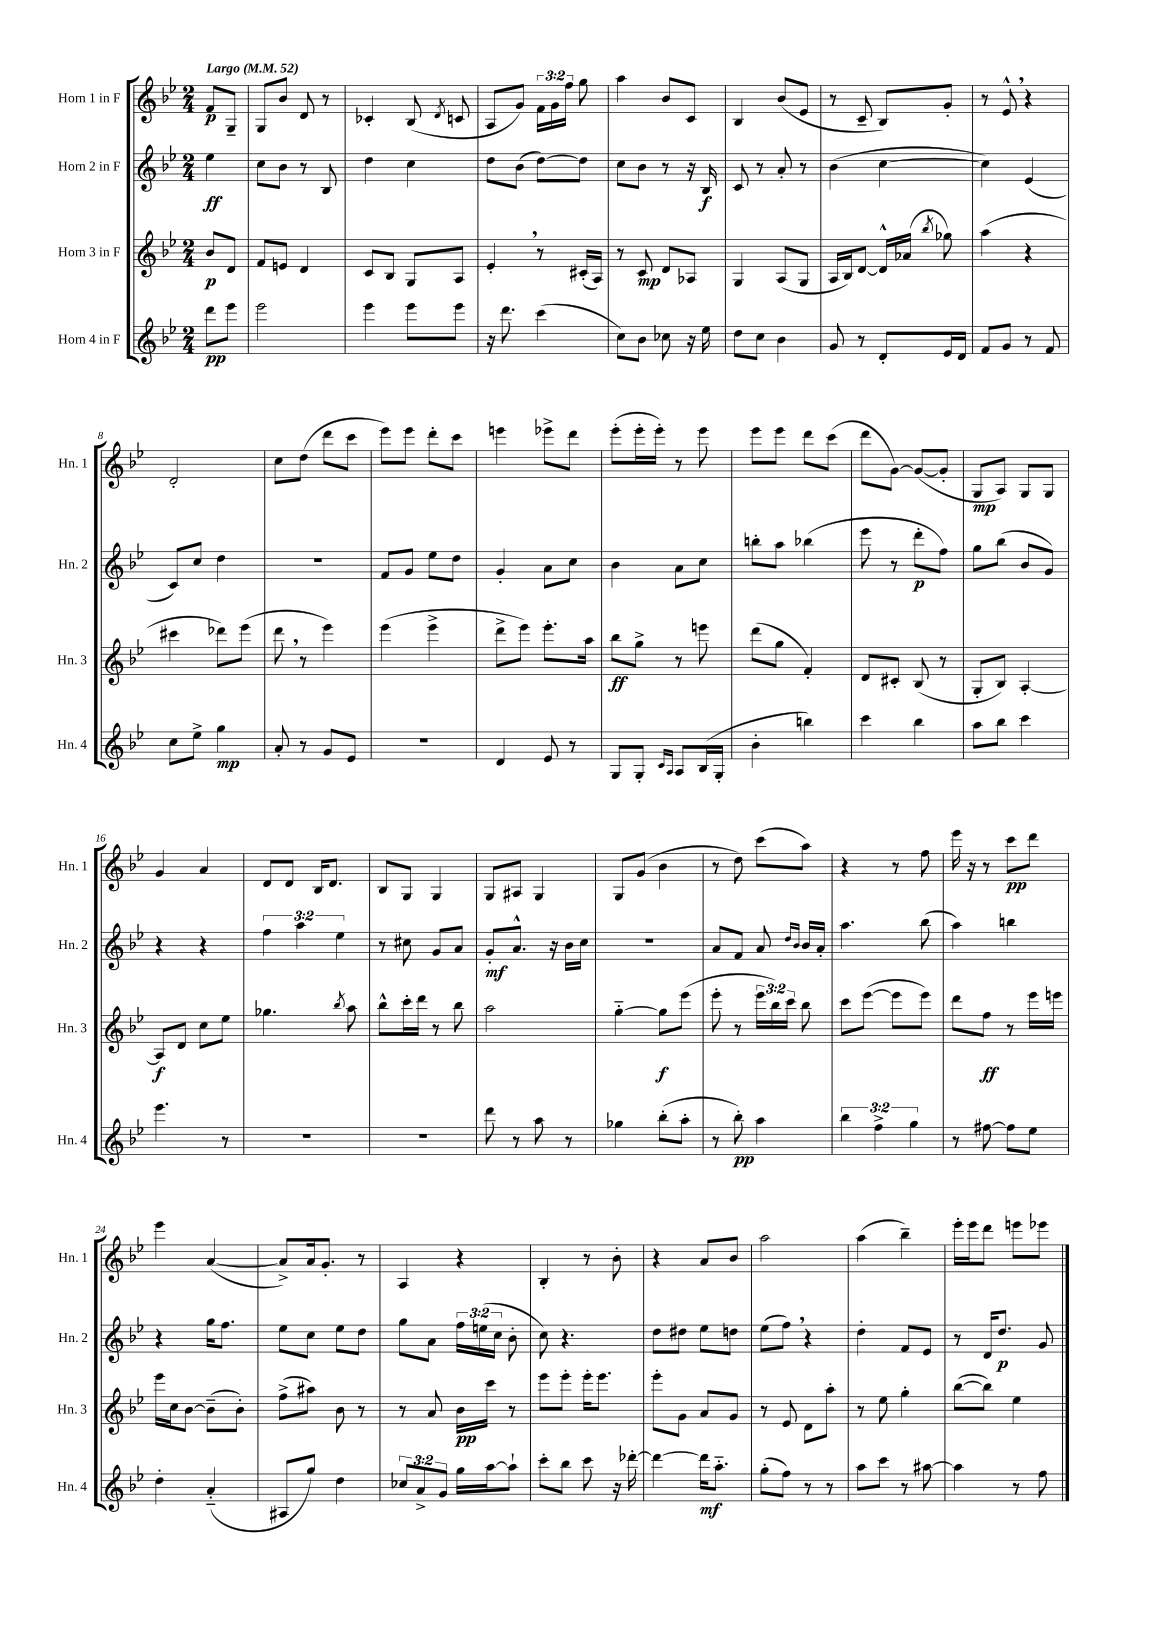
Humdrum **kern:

**kern	**dynam	**kern	**dynam	**kern	**dynam	**kern	**dynam
*part4	*part4	*part3	*part3	*part2	*part2	*part1	*part1
*staff4	*staff4	*staff3	*staff3	*staff2	*staff2	*staff1	*staff1
*I"Horn 4 in F	*	*I"Horn 3 in F	*	*I"Horn 2 in F	*	*I"Horn 1 in F	*
*I'Hn. 4	*	*I'Hn. 3	*	*I'Hn. 2	*	*I'Hn. 1	*
*clefG2	*	*clefG2	*	*clefG2	*	*clefG2	*
*k[b-e-]	*	*k[b-e-]	*	*k[b-e-]	*	*k[b-e-]	*
*M2/4	*	*M2/4	*	*M2/4	*	*M2/4	*
*MM52	*	*MM52	*	*MM52	*	*MM52	*
=	=	=	=	=	=	=	=
!	!	!	!	!	!	!LO:TX:a:B:t=Largo	!
8ddd\L	pp	8b-/L	p	4ee-\	ff	8f/L	p
8eee-\J	.	8d/J	.	.	.	8G~/J	.
=1	=1	=1	=1	=1	=1	=1	=1
2eee-\	.	8f/L	.	8cc\L	.	8G/L	.
.	.	8en/J	.	8b-\J	.	8b-/J	.
.	.	4d/	.	8r	.	8d/	.
.	.	.	.	8B-/	.	8r	.
=2	=2	=2	=2	=2	=2	=2	=2
4eee-\	.	8c/L	.	4dd\	.	4c-X'/	.
.	.	8B-/J	.	.	.	.	.
8eee-\L	.	8G/L	.	4cc\	.	(8B-/	.
.	.	.	.	.	.	8qd/	.
8eee-\J	.	8A/J	.	.	.	8cn/	.
=3	=3	=3	=3	=3	=3	=3	=3
16r	.	4e-',/	.	8dd\L	.	8A/L	.
8.ddd\	.	.	.	.	.	.	.
.	.	.	.	(8b-\J	.	8g/J)	.
(4ccc\	.	8r	.	[8dd\L)	.	24f\LL	.
.	.	.	.	.	.	24g\	.
.	.	.	.	.	.	24ff\JJ	.
.	.	(16c#X'/LL	.	8dd\J]	.	8gg\	.
.	.	16A/JJ)	.	.	.	.	.
=4	=4	=4	=4	=4	=4	=4	=4
8cc\L)	.	8r	.	8cc\L	.	4aa\	.
8b-\J	.	8c/	mp	8b-\J	.	.	.
8cc-X\	.	8d/L	.	8r	.	8b-/L	.
16r	.	8A-X/J	.	16r	.	8c/J	.
16ee-\	.	.	.	16B-/	f	.	.
=5	=5	=5	=5	=5	=5	=5	=5
8dd\L	.	4G/	.	8c/	.	4B-/	.
8cc\J	.	.	.	8r	.	.	.
4b-\	.	(8A/L	.	8a'/	.	(8b-/L	.
.	.	8G/J	.	8r	.	8e-/J	.
=6	=6	=6	=6	=6	=6	=6	=6
8g/	.	16A/LL	.	(4b-\	.	8r	.
.	.	16B-/J)	.	.	.	.	.
8r	.	[8d/J	.	.	.	8c~/	.
8d'/L	.	16d^^/LL]	.	[4cc\	.	8B-/L)	.
.	.	(16a-X/JJ	.	.	.	.	.
.	.	8qbb-/	.	.	.	.	.
16e-/L	.	8gg-X\)	.	.	.	8g'/J	.
16d/JJ	.	.	.	.	.	.	.
=7	=7	=7	=7	=7	=7	=7	=7
8f/L	.	(4aa\	.	4cc\])	.	8r	.
8g/J	.	.	.	.	.	8e-^^,/	.
8r	.	4r	.	(4e-/	.	4r	.
8f/	.	.	.	.	.	.	.
!!LO:LB:g=z
=8	=8	=8	=8	=8	=8	=8	=8
8cc\L	.	4ccc#X\	.	8c/L)	.	2d'/	.
8ee-^\J	.	.	.	8cc/J	.	.	.
4gg\	mp	8ddd-X\L)	.	4dd\	.	.	.
.	.	(8eee-\J	.	.	.	.	.
=9	=9	=9	=9	=9	=9	=9	=9
8a'/	.	8ddd,\	.	2r	.	8cc\L	.
8r	.	8r	.	.	.	(8dd\J	.
8g/L	.	4eee-\)	.	.	.	8ddd\L	.
8e-/J	.	.	.	.	.	8ccc\J	.
=10	=10	=10	=10	=10	=10	=10	=10
2r	.	(4eee-\	.	8f/L	.	8eee-\L)	.
.	.	.	.	8g/J	.	8eee-\J	.
.	.	4eee-^\	.	8ee-\L	.	8ddd'\L	.
.	.	.	.	8dd\J	.	8ccc\J	.
=11	=11	=11	=11	=11	=11	=11	=11
4d/	.	8ddd^\L	.	4g'/	.	4eeen\	.
.	.	8eee-\J)	.	.	.	.	.
8e-/	.	8.eee-'\L	.	8a\L	.	8eee-X^\L	.
8r	.	.	.	8cc\J	.	8ddd\J	.
.	.	16aa\Jk	.	.	.	.	.
=12	=12	=12	=12	=12	=12	=12	=12
8G/L	.	8bb-\L	ff	4b-\	.	(8eee-'\L	.
8G'/J	.	8gg^\J	.	.	.	16eee-'\L	.
.	.	.	.	.	.	16eee-'\JJ)	.
16qqc/LL	.	.	.	.	.	.	.
16qqA/JJ	.	.	.	.	.	.	.
8A/L	.	8r	.	8a\L	.	8r	.
(16B-/L	.	8eeen\	.	8cc\J	.	8eee-\	.
16G'/JJ	.	.	.	.	.	.	.
=13	=13	=13	=13	=13	=13	=13	=13
4b-'\	.	(8ddd\L	.	8bbn'\L	.	8eee-\L	.
.	.	8gg\J	.	8aa\J	.	8eee-\J	.
4bbn\)	.	4f'/)	.	(4bb-X\	.	8ddd\L	.
.	.	.	.	.	.	(8ccc\J	.
=14	=14	=14	=14	=14	=14	=14	=14
4ccc\	.	8d/L	.	8eee-\	.	8ddd\L	.
.	.	8c#X'/J	.	8r	.	[8g\J)	.
4bb-\	.	(8B-/	.	8ddd'\L	p	(8g/L_	.
.	.	8r	.	8ff\J)	.	8g'/J]	.
=15	=15	=15	=15	=15	=15	=15	=15
8aa\L	.	8G'/L	.	8gg\L	.	8G/L	mp
8bb-\J	.	8B-/J)	.	(8bb-\J	.	8A/J)	.
4ccc\	.	[4A'/	.	8b-/L	.	8G/L	.
.	.	.	.	8g/J)	.	8G/J	.
!!LO:LB:g=z
=16	=16	=16	=16	=16	=16	=16	=16
4.eee-\	.	8A/L]	f	4r	.	4g/	.
.	.	8d/J	.	.	.	.	.
.	.	8cc\L	.	4r	.	4a/	.
8r	.	8ee-\J	.	.	.	.	.
=17	=17	=17	=17	=17	=17	=17	=17
2r	.	4.gg-X\	.	6ff\	.	8d/L	.
.	.	.	.	.	.	8d/J	.
.	.	.	.	6aa\	.	.	.
.	.	.	.	.	.	16B-/KL	.
.	.	.	.	.	.	8.d/J	.
.	.	.	.	6ee-\	.	.	.
.	.	8qbb-/	.	.	.	.	.
.	.	8aa\	.	.	.	.	.
=18	=18	=18	=18	=18	=18	=18	=18
2r	.	8bb-^^\L	.	8r	.	8B-/L	.
.	.	16ccc'\L	.	8cc#X\	.	8G/J	.
.	.	16ddd\JJ	.	.	.	.	.
.	.	8r	.	8g/L	.	4G/	.
.	.	8bb-\	.	8a/J	.	.	.
=19	=19	=19	=19	=19	=19	=19	=19
8ddd\	.	2aa\	.	8g'/L	mf	8G/L	.
8r	.	.	.	8.a^^/J	.	8A#X/J	.
8aa\	.	.	.	.	.	4G/	.
.	.	.	.	16r	.	.	.
8r	.	.	.	16b-\LL	.	.	.
.	.	.	.	16cc\JJ	.	.	.
=20	=20	=20	=20	=20	=20	=20	=20
4gg-X\	.	[4gg\	.	2r	.	8G/L	.
.	.	.	.	.	.	(8g/J	.
(8bb-'\L	.	8gg\L]	f	.	.	4b-\	.
8aa'\J	.	(8eee-\J	.	.	.	.	.
=21	=21	=21	=21	=21	=21	=21	=21
8r	.	8eee-'\	.	8a/L	.	8r	.
8bb-'\)	pp	8r	.	8f/J	.	8dd\)	.
4aa\	.	24eee-\LL	.	8a/	.	(8ccc\L	.
.	.	24bb-\)	.	.	.	.	.
.	.	24ccc\JJ	.	.	.	.	.
.	.	.	.	16qqdd/LL	.	.	.
.	.	.	.	16qqb-/JJ	.	.	.
.	.	8bb-\	.	16b-/LL	.	8aa\J)	.
.	.	.	.	16a'/JJ	.	.	.
=22	=22	=22	=22	=22	=22	=22	=22
6bb-\	.	8ccc\L	.	4.aa\	.	4r	.
.	.	([8eee-\J	.	.	.	.	.
6ff^\	.	.	.	.	.	.	.
.	.	8eee-\L]	.	.	.	8r	.
6gg\	.	.	.	.	.	.	.
.	.	8eee-\J)	.	(8bb-\	.	8ff\	.
=23	=23	=23	=23	=23	=23	=23	=23
8r	.	8ddd\L	.	4aa\)	.	16eee-\	.
.	.	.	.	.	.	16r	.
[8ff#X\	.	8ff\J	ff	.	.	8r	.
8ff#\L]	.	8r	.	4bbn\	.	8ccc\L	pp
8ee-\J	.	16eee-\LL	.	.	.	8ddd\J	.
.	.	16eeen\JJ	.	.	.	.	.
!!LO:LB:g=z
=24	=24	=24	=24	=24	=24	=24	=24
4dd'\	.	16eee-\LL	.	4r	.	4eee-\	.
.	.	16cc\J	.	.	.	.	.
.	.	[8b-\J	.	.	.	.	.
(4a/	.	(8b-~\L]	.	16gg\KL	.	([4a/	.
.	.	.	.	8.ff\J	.	.	.
.	.	8b-'\J)	.	.	.	.	.
=25	=25	=25	=25	=25	=25	=25	=25
8A#X/L	.	(8ff^\L	.	8ee-\L	.	8a^/L])	.
8gg/J)	.	8aa#X\J)	.	8cc\J	.	16a/k	.
.	.	.	.	.	.	8.g'/J	.
4dd\	.	8b-\	.	8ee-\L	.	.	.
.	.	8r	.	8dd\J	.	8r	.
=26	=26	=26	=26	=26	=26	=26	=26
12cc-X/L	.	8r	.	8gg\L	.	4A/	.
12a^/	.	.	.	.	.	.	.
.	.	8a/	.	8a\J	.	.	.
12g/J	.	.	.	.	.	.	.
16gg\LL	.	16b-\LL	pp	24ff\LL	.	4r	.
.	.	.	.	(24een\	.	.	.
[16aa\J	.	16ccc\JJ	.	.	.	.	.
.	.	.	.	24cc\JJ	.	.	.
8aa`\J]	.	8r	.	8b-'\	.	.	.
=27	=27	=27	=27	=27	=27	=27	=27
8ccc'\L	.	8eee-\L	.	8cc\)	.	4B-'/	.
8bb-\J	.	8eee-'\J	.	4.r	.	.	.
8ccc\	.	16eee-'\KL	.	.	.	8r	.
.	.	8.eee-\J	.	.	.	.	.
16r	.	.	.	.	.	8b-'\	.
[16ddd-X'\	.	.	.	.	.	.	.
=28	=28	=28	=28	=28	=28	=28	=28
4ddd-\_	.	8eee-'\L	.	8dd\L	.	4r	.
.	.	8g\J	.	8dd#X\J	.	.	.
16ddd-\KL]	mf	8a/L	.	8ee-\L	.	8a/L	.
8.aa\J	.	.	.	.	.	.	.
.	.	8g/J	.	8ddn\J	.	8b-/J	.
=29	=29	=29	=29	=29	=29	=29	=29
(8gg'\L	.	8r	.	(8ee-\L	.	2aa\	.
8ff\J)	.	8e-/	.	8ff,\J)	.	.	.
8r	.	8d\L	.	4r	.	.	.
8r	.	8aa'\J	.	.	.	.	.
=30	=30	=30	=30	=30	=30	=30	=30
8aa\L	.	8r	.	4dd'\	.	(4aa\	.
8ccc\J	.	8ee-\	.	.	.	.	.
8r	.	4gg'\	.	8f/L	.	4bb-~\)	.
[8aa#X\	.	.	.	8e-/J	.	.	.
=31	=31	=31	=31	=31	=31	=31	=31
4aa#\]	.	([8bb-\L	.	8r	.	16eee-'\LL	.
.	.	.	.	.	.	16eee-\J	.
.	.	8bb-\J])	.	16d/KL	.	8ddd\J	.
.	.	.	.	8.dd/J	p	.	.
8r	.	4ee-\	.	.	.	8eeen\L	.
8ff\	.	.	.	8g/	.	8eee-X\J	.
==	==	==	==	==	==	==	==
*-	*-	*-	*-	*-	*-	*-	*-
